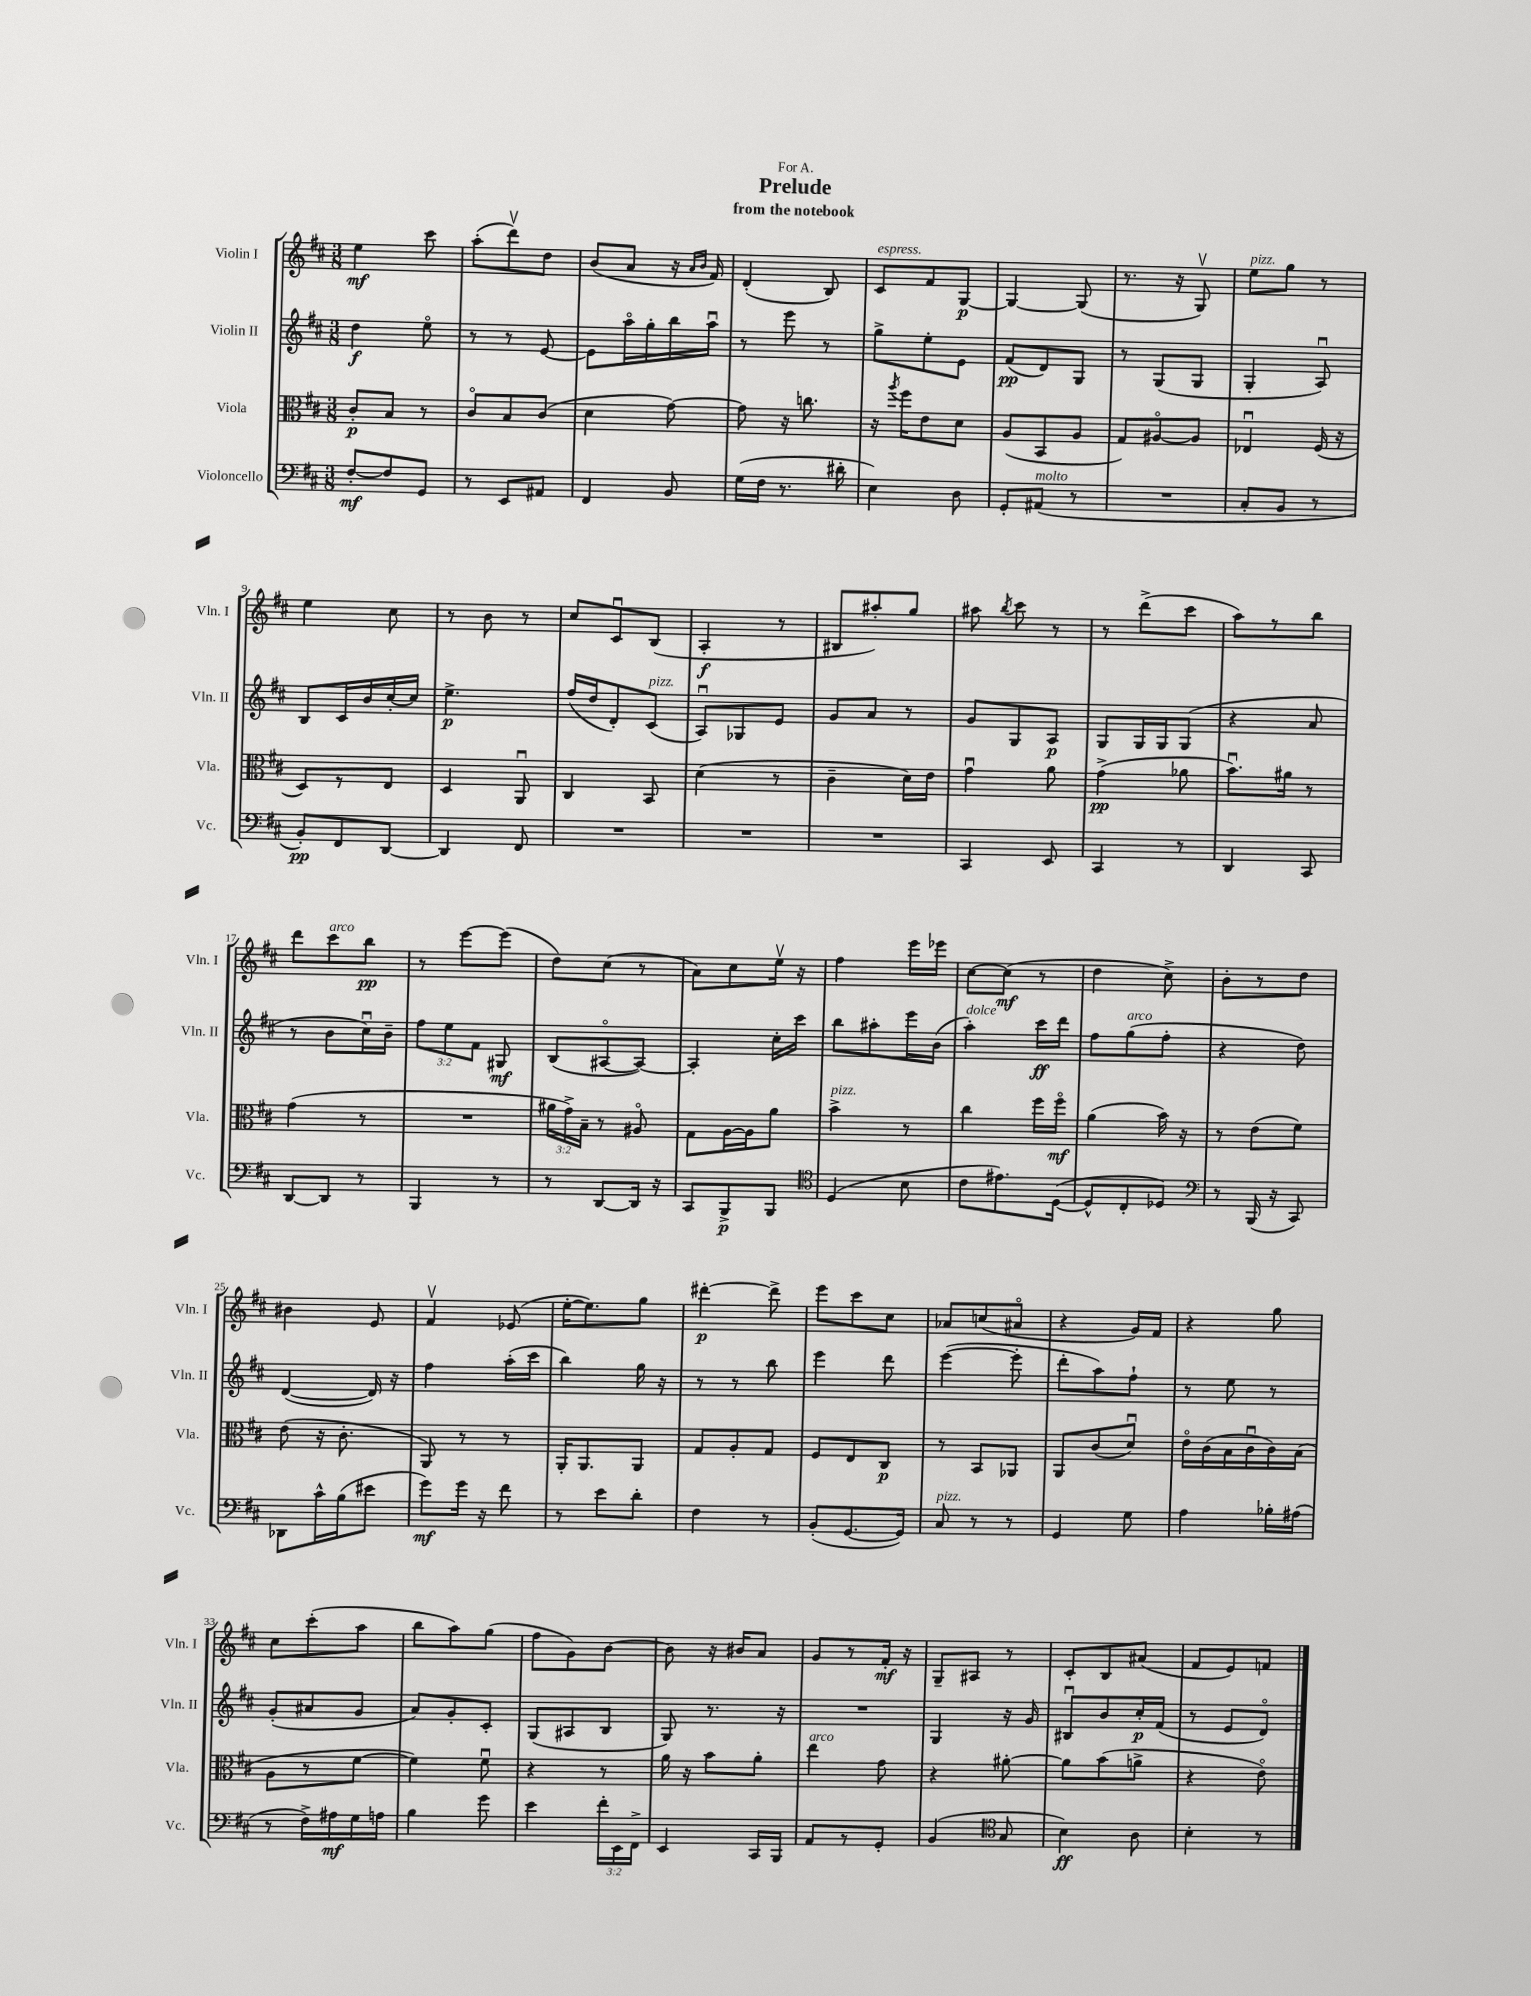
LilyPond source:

\header { title = "Prelude" subtitle = "from the notebook" dedication = "For A." }
<<
\new StaffGroup <<
\new Staff = "s0" \with { instrumentName = "Violin I" shortInstrumentName = "Vln. I" } {
    \clef treble \key d \major \numericTimeSignature \time 3/8
    \autoBeamOff e''4\mf cis'''8 |
    a''8[-.( d'''8\upbow) d''8] |
    b'8[( a'8] r16 \grace { a'16[ b'16] } fis'16) |
    d'4-.( b8) |
    cis'8[^\markup { \italic "espress." } fis'8 g8]~\p |
    g4~ g8( |
    r8. r16 g8\upbow) |
    e''8[^\markup { \italic "pizz." } g''8] r8 |
    e''4 cis''8 |
    r8 b'8 r8 |
    cis''8[ cis'8\downbow b8]( |
    a4-.\f r8 |
    bis8[ ais''8-.) g''8] |
    ais''8 \acciaccatura { b''8 } cis'''8 r8 |
    r8 d'''8[->( cis'''8] |
    a''8[) r8 b''8] |
    d'''8[ cis'''8^\markup { \italic "arco" } b''8]\pp |
    r8 e'''8[~ e'''8]( |
    d''8[) cis''8]( r8 |
    a'8[) cis''8 e''16]\upbow r16 |
    fis''4 e'''16[ ees'''16] |
    cis''8[~ cis''8]\mf( r8 |
    d''4 cis''8->) |
    b'8[-. r8 d''8] |
    bis'4 e'8 |
    fis'4\upbow ees'8( |
    e''16[~-. e''8.) g''8] |
    dis'''4~-.\p dis'''8-> |
    e'''8[ cis'''8 cis''8] |
    aes'8[ c''8( ais'8]\flageolet |
    r4 g'16[) fis'16] |
    r4 g''8 |
    cis''8[ cis'''8-.( a''8] |
    b''8[ a''8) g''8]( |
    fis''8[ g'8) b'8]~ |
    b'8 r16 bis'16[ a'8] |
    g'8[ r8 fis'16]-.\mf r16 |
    g8[-- ais8] r8 |
    cis'8[-. b8 ais'8]( |
    fis'8[ e'8) f'8] \bar "|." |
}
\new Staff = "s1" \with { instrumentName = "Violin II" shortInstrumentName = "Vln. II" } {
    \clef treble \key d \major \numericTimeSignature \time 3/8 \override Staff.TupletNumber.text = #tuplet-number::calc-fraction-text
    \autoBeamOff d''4\f e''8\flageolet |
    r8 r8 e'8~ |
    e'8[ a''16\flageolet g''16-. b''16 a''16]\downbow |
    r8 e'''8 r8 |
    g''8[-> e''8-. e'8] |
    fis'8[\pp( d'8) g8] |
    r8 g8[( g8] |
    g4-. a8\downbow) |
    b8[ cis'16 b'16 cis''16~-. cis''16] |
    e''4.->\p |
    fis''16[( d''16 d'8-.) cis'8]^\markup { \italic "pizz." }( |
    a8[\downbow) ges8 e'8] |
    g'8[ a'8] r8 |
    g'8[ g8 a8]\p |
    g8[ g16 g16 g8]( |
    r4 a'8 |
    r8 b'8[ cis''16\downbow) b'16]-- |
    \tuplet 3/2 { fis''8[ e''8 fis'8] } gis8\mf |
    b8[( ais8~\flageolet ais8]~) |
    ais4-. cis''16[-. cis'''16] |
    b''8[ ais''8-. e'''16 b'16]( |
    a''4-.^\markup { \italic "dolce" }) cis'''16[\ff d'''16] |
    fis''8[ g''8^\markup { \italic "arco" }( fis''8]-. |
    r4 d''8) |
    d'4~( d'16) r16 |
    fis''4 a''16[-.( cis'''16] |
    b''4) g''16 r16 |
    r8 r8 b''8 |
    e'''4 d'''8 |
    e'''4~( e'''8-. |
    d'''8[-. a''8) fis''8]-! |
    r8 e''8 r8 |
    g'8[-.( ais'8 g'8] |
    a'8[) g'8-. cis'8]-. |
    g8[( ais8 b8] |
    g8) r8. r16 |
    R4. |
    g4 r16 g'16 |
    bis8[\downbow b'8 cis''16-.\p fis'16]( |
    r8 e'8[ d'8]\flageolet) \bar "|." |
}
\new Staff = "s2" \with { instrumentName = "Viola" shortInstrumentName = "Vla." } {
    \clef alto \key d \major \numericTimeSignature \time 3/8 \override Staff.TupletNumber.text = #tuplet-number::calc-fraction-text
    \autoBeamOff cis'8[-.\p b8] r8 |
    cis'8[\flageolet b8 cis'8]( |
    d'4 g'8~) |
    g'8 r16 c''8. |
    r16 \acciaccatura { a''8 } fis''16[ e'8 d'8] |
    a8[( b,8 a8] |
    g8[) ais8~\flageolet ais8] |
    ees4\downbow fis16( r16 |
    d8[) r8 e8] |
    d4 a,8\downbow |
    cis4 b,8 |
    d'4( r8 |
    cis'4-- d'16[) e'16] |
    g'4\downbow a'8 |
    g'4->\pp( aes'8 |
    b'8.[\downbow) ais'16] r8 |
    g'4( r8 |
    R4. |
    \tuplet 3/2 { ais'16[ g'16->) b16]-- } r8 ais8\flageolet |
    g8[ a16~ a16 a'8] |
    b'4->^\markup { \italic "pizz." } r8 |
    cis''4 fis''16[ fis''16]\flageolet\mf |
    a'4( b'16) r16 |
    r8 e'8[( fis'8]) |
    e'8( r16 cis'8.-. |
    a,8) r8 r8 |
    a,16[-. a,8. a,8] |
    g8[ a8-. g8] |
    fis8[ e8 cis8]\p |
    r8 b,8[ aes,8] |
    a,8[ cis'8( d'8]\downbow) |
    e'16[\flageolet cis'16( b16 cis'16\downbow cis'16) b16]( |
    a8[ r8 fis'8]~ |
    fis'4) fis'8\downbow |
    r4 r8 |
    a'16 r16 b'8[ a'8]-. |
    e''4^\markup { \italic "arco" } g'8 |
    r4 ais'8~-. |
    ais'8[ b'8( a'8]-> |
    r4 e'8\flageolet) \bar "|." |
}
\new Staff = "s3" \with { instrumentName = "Violoncello" shortInstrumentName = "Vc." } {
    \clef bass \key d \major \numericTimeSignature \time 3/8 \override Staff.TupletNumber.text = #tuplet-number::calc-fraction-text
    \autoBeamOff fis8[~-.\mf fis8 g,8] |
    r8 e,8[ ais,8] |
    fis,4 b,8 |
    g16[( fis16] r8. dis'16-. |
    e4) d8 |
    g,8[-. ais,8]^\markup { \italic "molto" }( r8 |
    R4. |
    cis8[-. b,8] r8 |
    b,8[-.\pp) fis,8 d,8]~ |
    d,4 fis,8 |
    R4. |
    R4. |
    R4. |
    cis,4 e,8 |
    cis,4 r8 |
    d,4 cis,8 |
    d,8[~ d,8] r8 |
    b,,4 r8 |
    r8 d,8[~ d,16] r16 |
    cis,8[ b,,8->\p b,,8] |
    \clef tenor d4( b8 |
    cis'8[ eis'8.) d16]~( |
    d8[-^ cis8-. des8]) |
    \clef bass r8 b,,16( r16 cis,8) |
    des,8[ cis'16-^ b16( eis'8] |
    g'8[\mf) g'16] r16 fis'8 |
    r8 e'8[ d'8]-. |
    fis4 r8 |
    b,8[-.( g,8.~ g,16]) |
    cis8^\markup { \italic "pizz." } r8 r8 |
    g,4 g8 |
    a4 bes16[-. ais16]( |
    r8 fis16[->) ais16\mf g16 a16] |
    b4 g'8 |
    e'4 \tuplet 3/2 { fis'16[-. e,16 fis,16]-> } |
    e,4 cis,16[ b,,16] |
    a,8[ r8 g,8]-. |
    b,4( \clef tenor g8 |
    b4\ff) a8 |
    b4-. r8 \bar "|." |
}
>>
>>
